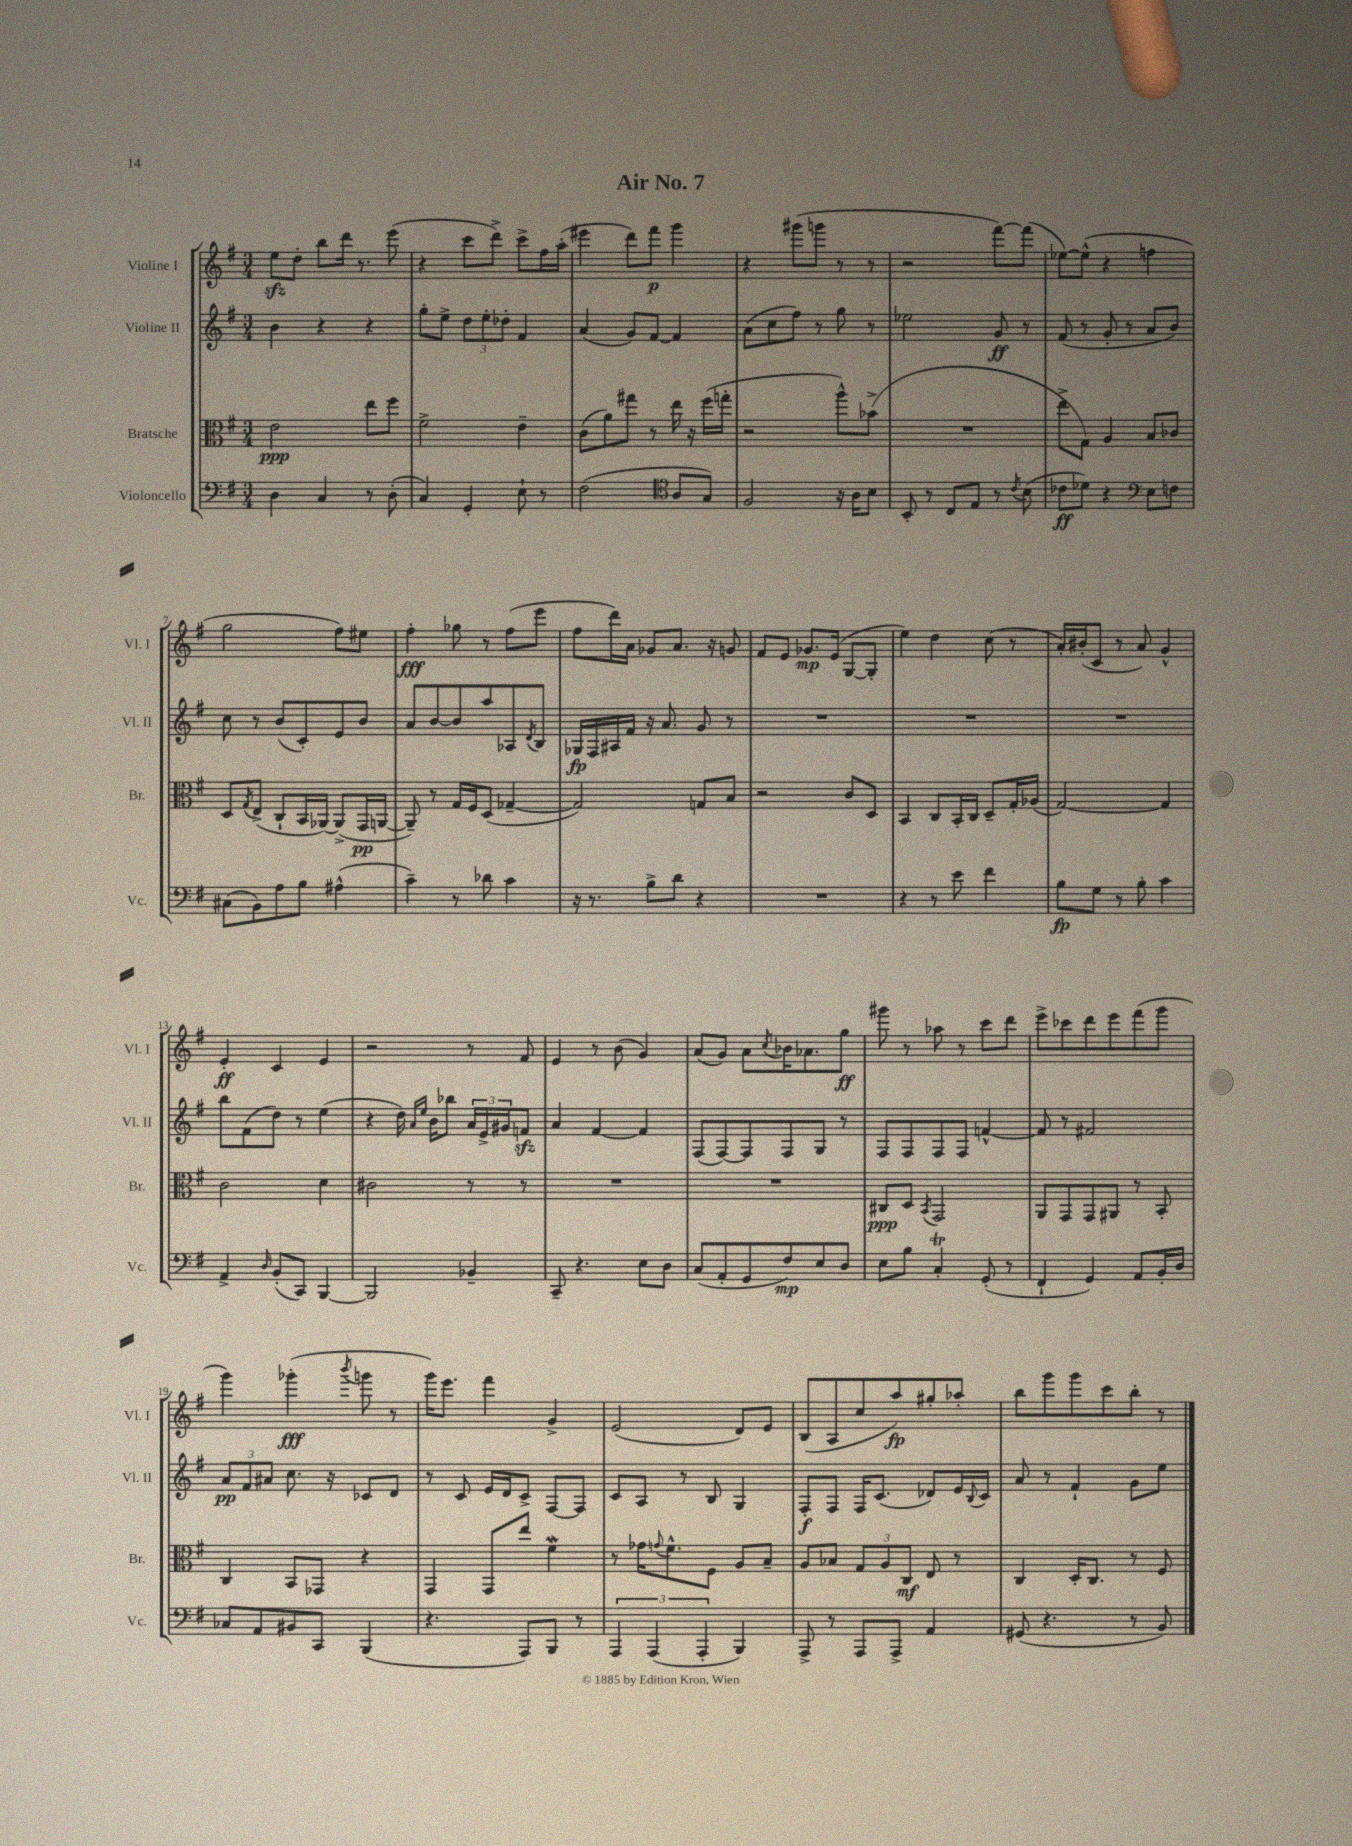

**kern	**kern	**kern	**kern
*staff4	*staff3	*staff2	*staff1
*clefF4	*clefC3	*clefG2	*clefG2
*k[f#]	*k[f#]	*k[f#]	*k[f#]
*M3/4	*M3/4	*M3/4	*M3/4
4D	2e	4b	8ee
.	.	.	8dd'
4C	.	4r	8bb
.	.	.	16ddd
.	.	.	8.r
8r	8ee	4r	.
(8D'	8ff#	.	(8eee
=	=	=	=
4C)	2f#^	8gg'	4r
.	.	8ee^	.
4GG'	.	12dd	8ccc
.	.	12ee'	.
.	.	.	8ddd^)
.	.	12dd-'	.
8E`	4e~	4f#	8ccc^
8r	.	.	16ff#
.	.	.	(16aa'
=	=	=	=
(2F#	(8c	(4a	4eee#
.	8a)	.	.
.	8gg#	8g)	8ddd)
.	8r	[8f#	8fff#
*clefC4	*	*	*
8A	16ee	4f#]	4ggg
.	16r	.	.
8G)	(16ff#	.	.
.	16gg'	.	.
=	=	=	=
2F#	2r	(8a	4r
.	.	8cc	.
.	.	8ff#)	(8ggg#
.	.	8r	8ggg
16r	8aa^^)	8gg	8r
16A	.	.	.
8B	(8b-^	8r	8r
=	=	=	=
8BB'	2.r	2ee-	2r
8r	.	.	.
8C	.	.	.
8E	.	.	.
8r	.	8g	[8fff#)
8qc	.	.	.
(8B	.	8r	(8fff#]
=	=	=	=
8c-	8ee^	(8f#	[8ee-)
8d-)	8G)	8r	(8ee-^^]
4r	4A	8g'	4r
.	.	8r	.
*clefF4	*	*	*
8E	8B	8a	4ff
8F	8c-	8b)	.
=	=	=	=
(8C#	8D	8cc	2gg
.	8qG	.	.
8BB)	(8E^	8r	.
8A	8C`	(8b	.
8B	16BB	8c')	.
.	[16AA-)	.	.
(4A#^^	(8AA-^]	8e	8ff#)
.	16GG	8b	8ee#
.	[16AA	.	.
=	=	=	=
4c~)	8AA~])	8a	4ff#'
.	8r	[8b	.
8r	16G	8b]	8gg-
.	16F#	.	.
8d-	(8D	8aa	8r
4c	[4G-~	8A-	(8ff#
.	.	8qd	.
.	.	8B	8eee
=	=	=	=
16r	2G-])	16G-	8ff#
8.r	.	16F#	.
.	.	16A#	16ddd)
.	.	16f#	16a
8B^	.	16r	8g-
.	.	8.a	.
8d	.	.	8.a
4r	8G	8g	.
.	.	.	16r
.	8B	8r	8g
=	=	=	=
2.r	2r	2.r	8f#
.	.	.	8e
.	.	.	8.g-
.	.	.	(16e
.	8c	.	[8G
.	8D	.	8G']
=	=	=	=
4r	4BB	2.r	4ee)
8r	8C	.	4dd
8e	16BB'	.	.
.	16C	.	.
4f#	8D~	.	(8cc
.	16G'	.	8r
.	(16A-	.	.
=	=	=	=
8B	[2G)	2.r	16a')
.	.	.	(16b#'
8G	.	.	8c
8r	.	.	8r
8B'	.	.	8a)
4c	4G]	.	4g^^
=	=	=	=
4AA^	2c	8bb	4e'
.	.	(8f#	.
16qqD	.	.	.
(8BB'	.	8dd)	4c
8CC)	.	8r	.
[4BBB	4d	(4ee	4e
=	=	=	=
2BBB]	2c#	4r	2r
.	.	16dd)	.
.	.	16qqa	.
.	.	16qqee	.
.	.	16b	.
.	.	8bb-	.
4BB-~	8r	24a	8r
.	.	24e^	.
.	.	24g#	.
.	8r	8f	8f#
=	=	=	=
8CC~	2.r	4a	4e
4.r	.	.	.
.	.	[4f#	8r
.	.	.	(8b
8E	.	4f#]	4g)
8D	.	.	.
=	=	=	=
(8C	2.r	(8F#	(8a
8AA'	.	[8F#)	8g)
8GG	.	8F#]	8a
.	.	.	8qcc
8F#)	.	8F#	16b-
.	.	.	8.a-
8E	.	8G	.
8D	.	8r	8gg
=	=	=	=
8E	8C#	8F#	8ggg#
8B	8D	8F#	8r
.	8qBB	.	.
4C'	2GG	8F#	8aa-
.	.	8F#	8r
(8GG'	.	[4f^^	8ccc
8r	.	.	8ddd
=	=	=	=
4FF#`	8AA	8f]	8eee^
.	8GG	8r	8ccc-
4GG)	8GG	2f#	8ddd
.	8AA#	.	8eee
8AA	8r	.	(8fff#
16BB'	8BB'	.	8ggg
16D	.	.	.
=	=	=	=
8C-	4C	12a	4ggg)
.	.	12f#	.
8AA	.	.	.
.	.	12a#	.
8BB#	8BB	8.cc	(4ggg-'
8CC	8GG-	.	.
.	.	16r	.
.	.	.	8qbbb
(4BBB	4r	8c-	8ggg
.	.	8d	8r
=	=	=	=
4.r	4GG	8r	16ggg)
.	.	.	8.eee
.	.	8c	.
.	8GG	16e	4fff#
.	.	16d	.
8AAA)	8ee	8c^	.
8BBB	4f#	[8F#	4g^
8r	.	8F#]	.
=	=	=	=
6AAA	8r	8c	(2e
.	16g-	8A	.
(6AAA	.	.	.
.	8qqg	.	.
.	8.f#^^	.	.
.	.	8r	.
6AAA'	.	.	.
.	8F#	8B	.
4BBB)	8A	4G	8d)
.	8B~	.	8e
=	=	=	=
8AAA^	8A	8F#'	(8B
8r	8B-	8F#	8A
8AAA	12G	16F#	8cc
.	.	(8.c	.
.	12A	.	.
8AAA^	.	.	8aa)
.	12C	.	.
4AA	8E	8d-)	8gg#'
.	8r	16e	8aa-'
.	.	8qqB	.
.	.	16c	.
=	=	=	=
(8GG#	4C	8a	8bb
4.r	.	8r	8ggg
.	16D'	4f#`	8ggg
.	8.C	.	.
.	.	.	8ccc
8r	8r	8g	8bb'
8BB)	8F#	8ee	8r
==	==	==	==
*-	*-	*-	*-
